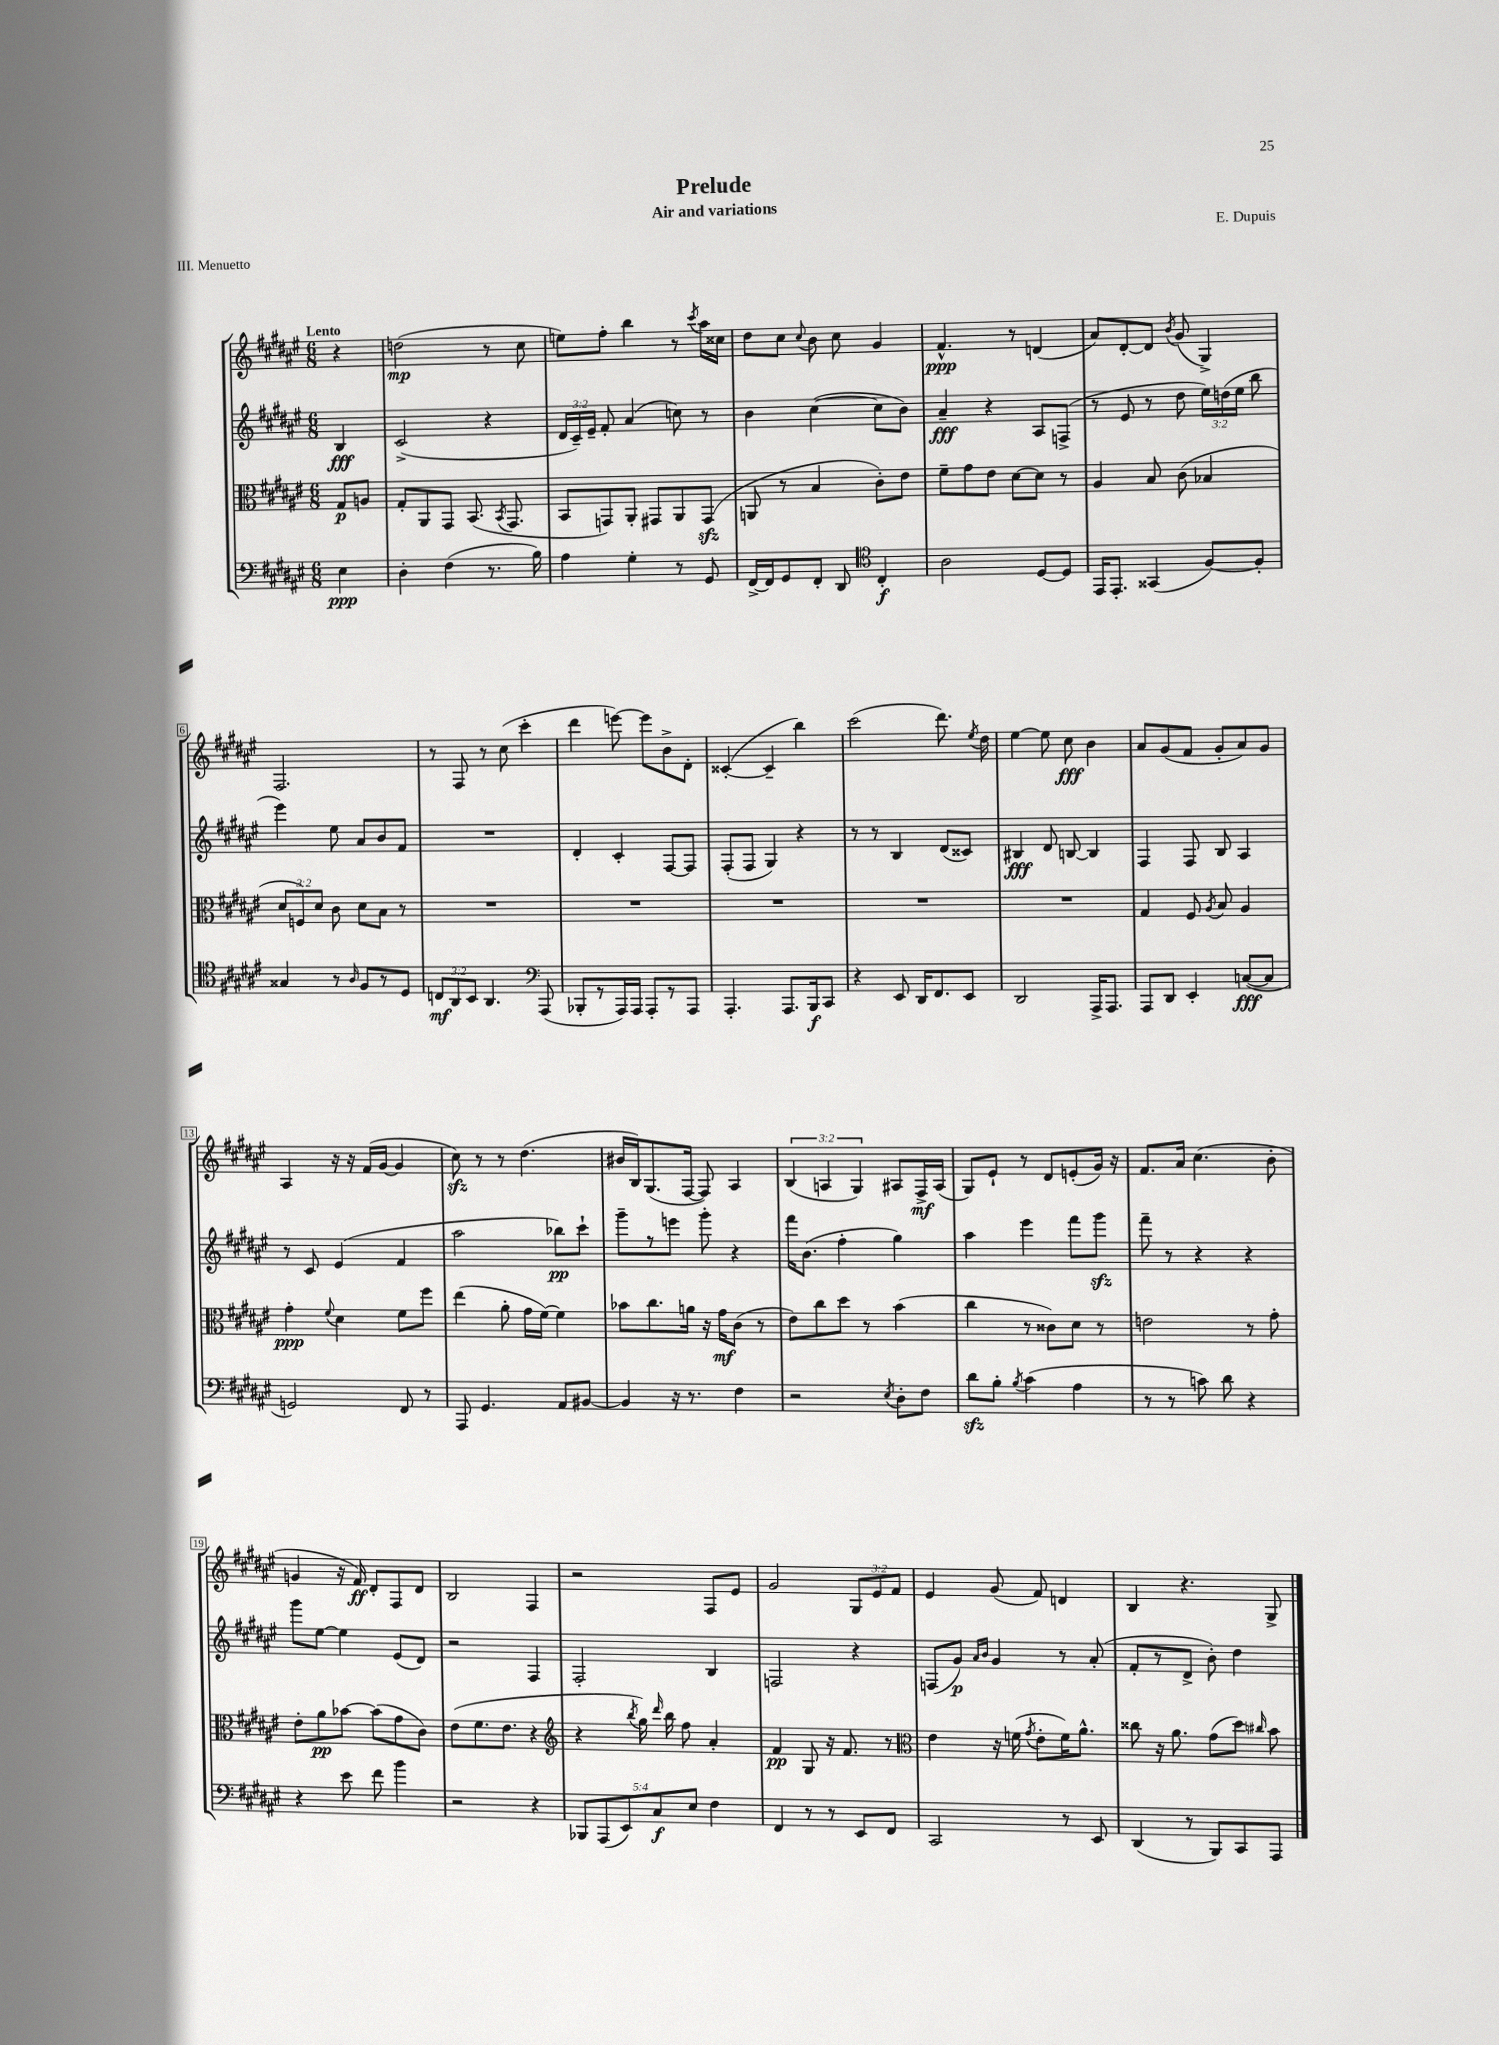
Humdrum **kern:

**kern	**kern	**kern	**kern
*staff4	*staff3	*staff2	*staff1
*clefF4	*clefC3	*clefG2	*clefG2
*k[f#c#g#d#a#e#]	*k[f#c#g#d#a#e#]	*k[f#c#g#d#a#e#]	*k[f#c#g#d#a#e#]
*M6/8	*M6/8	*M6/8	*M6/8
4E#	8G#	4B	4r
.	8A	.	.
=	=	=	=
4D#'	8G#'	(2c#^	(2dd
.	8AA#	.	.
(4F#	8GG#	.	.
.	(8.BB	.	.
8.r	.	4r	8r
.	8qBB	.	.
.	8.GG#	.	.
.	.	.	8cc#
16B)	.	.	.
=	=	=	=
4A#	8BB	24d#	8ee)
.	.	24c#~)	.
.	.	24e#~	.
.	8GG)	8f#'	8ff#'
4G#'	8AA#'	(4a#	4bb
.	8GG#	.	.
8r	8AA#	8cc)	8r
.	.	.	8qccc#
8GG#	(8GG#	8r	16aa#
.	.	.	16cc##
=	=	=	=
[16FF#^	8AA	4b	8dd#
16FF#]	.	.	.
8GG#	8r	.	8cc#
.	.	.	8qqcc#
8FF#'	4B	([4cc#	8b
8DD#	.	.	8cc#
*clefC4	*	*	*
4C#'	8c#')	8cc#]	4g#
.	8e#	8b)	.
=	=	=	=
2A#	8f#~	4a#~	4.f#^^
.	8g#	.	.
.	8e#	4r	.
.	[8d#	.	8r
[8D#	8d#]	8A#	(4d
8D#]	8r	(8F^	.
=	=	=	=
16EE#	4A#	8r	8a#)
8.EE#'	.	.	.
.	.	8e#	[8d#'
(4GG##	8B	8r	8d#]
.	.	.	8qb
.	(8c#	8dd#	(8g#
[8F#)	4B-	24ee#)	4G#^)
.	.	(24dd	.
.	.	24ee#	.
8F#']	.	8bb	.
=	=	=	=
4G##	12d#	4eee#)	2.F#
.	12F)	.	.
.	12d#	.	.
8r	8c#	8ee#	.
16qqA#	.	.	.
8F#	8d#	8a#	.
8r	8B	8b	.
8D#	8r	8f#	.
=	=	=	=
12C	2.r	2.r	8r
12AA#	.	.	.
.	.	.	8F#
12BB	.	.	.
4.AA#	.	.	8r
.	.	.	(8cc#
.	.	.	4ccc#'
*clefF4	*	*	*
(8AAA#	.	.	.
=	=	=	=
8BBB-'	2.r	4d#'	4ddd#
8r	.	.	.
16AAA#)	.	4c#'	[8eee)
16AAA#	.	.	.
8AAA#'	.	.	8eee]
8r	.	[8F#	8b^
8AAA#	.	8F#]	8d#'
=	=	=	=
4.AAA#'	2.r	(8F#'	([4c##'
.	.	8F#	.
.	.	4G#)	4c##~]
8.AAA#	.	.	.
.	.	4r	4bb)
16BBB	.	.	.
8CC#	.	.	.
=	=	=	=
4r	2.r	8r	(2ccc#
.	.	8r	.
8EE#	.	4B	.
16DD#	.	.	.
8.FF#	.	.	.
.	.	(8d#	8.ddd#)
8EE#	.	8c##)	.
.	.	.	8qee#
.	.	.	16dd#
=	=	=	=
2DD#	2.r	4B#	[4ee#
.	.	8d#	8ee#]
.	.	[8B	8cc#
16AAA#^	.	4B]	4b
8.AAA#	.	.	.
=	=	=	=
8AAA#	4G#	4F#	8a#
8DD#	.	.	(8g#
4EE#'	8F#	8F#	8f#
.	8qA#	.	.
.	8B	8B	8g#'
([8C	4A#	4A#	8a#)
8C]	.	.	8g#
=	=	=	=
2GG)	4g#'	8r	4A#
.	.	8c#	.
.	8qqf#	.	.
.	4d#	(4e#	16r
.	.	.	16r
.	.	.	(16f#
.	.	.	[16g#
8FF#	8f#	4f#	4g#]
8r	8ff#	.	.
=	=	=	=
8AAA#	(4ee#	2aa#	8cc#)
4.GG#	.	.	8r
.	8a#'	.	8r
.	16g#	.	(4.dd#
.	[16f#)	.	.
8AA#	4f#]	8bb-)	.
[8BB#	.	8ccc#`	.
=	=	=	=
4BB#]	8b-	8ggg#~	16b#
.	.	.	16B)
.	8.cc#	8r	(8.G#
16r	.	8eee	.
8.r	16a	.	[16F#
.	16r	8ggg#'	8F#])
.	16g#	.	.
4F#	(8c#	4r	4A#
.	8r	.	.
=	=	=	=
2r	8e#)	16fff#	(6B
.	.	(8.b	.
.	8cc#	.	.
.	.	.	6A
.	8dd#	4ff#'	.
.	.	.	6G#)
.	8r	.	.
8qE#	.	.	.
8D#'	(4b	4gg#)	8A#
8F#	.	.	16F#^
.	.	.	(16A#
=	=	=	=
8d#	4cc#	4aa#	8G#)
8B'	.	.	8e#`
8qB	.	.	.
(4c#	8r	4eee#	8r
.	8c##)	.	8d#
4A#	8d#	8fff#	(8e'
.	8r	8ggg#	16g#)
.	.	.	16r
=	=	=	=
8r	2e	8fff#~	8.f#
8r	.	8r	.
.	.	.	16a#
8c)	.	4r	(4.cc#
8d#	.	.	.
4r	8r	4r	.
.	8g#'	.	8b'
=	=	=	=
4r	8e#'	8ggg#	4g
.	8a#	[8ee#	.
8e#	[8b-	4ee#]	16r
.	.	.	16f#)
8f#	(8b-]	.	8d#'
4b	8g#	(8e#	8F#
.	8c#)	8d#)	8d#
=	=	=	=
2r	(8e#	2r	2B
.	8.f#	.	.
.	8.e#	.	.
4r	4r	4F#	4F#
=	=	=	=
*	*clefG2	*	*
10BBB-	4r	2F#'	2r
(10AAA#	.	.	.
10EE#)	.	.	.
.	8qbb	.	.
.	16gg#)	.	.
10C#	.	.	.
.	16qqddd#	.	.
.	16bb	.	.
.	8ff#	.	.
10E#	.	.	.
4F#	4a#'	4B	8F#
.	.	.	8e#
=	=	=	=
4FF#	4f#	2F	2g#
8r	8G#	.	.
8r	16r	.	.
.	8.f#	.	.
8EE#	.	4r	12G#
.	.	.	12e#
8FF#	8r	.	.
.	.	.	12f#
=	=	=	=
*	*clefC3	*	*
2CC#	4e#	(8F	4e#
.	.	8g#)	.
.	.	16qqa#	.
.	.	16qqb	.
.	16r	4g#	(8g#
.	(16f	.	.
.	8qg#	.	.
.	8e#'	.	8f#)
8r	16f)	8r	4d
.	8.a#^^	.	.
8EE#	.	(8a#'	.
=	=	=	=
(4DD#	8cc##	8f#'	4B
.	16r	8r	.
.	8.a#	.	.
8r	.	8d#^	4.r
8BBB)	(8g#	8b')	.
8CC#	8dd#)	4dd#	.
.	16qqcc#	.	.
8AAA#	8b	.	8G#^
==	==	==	==
*-	*-	*-	*-
